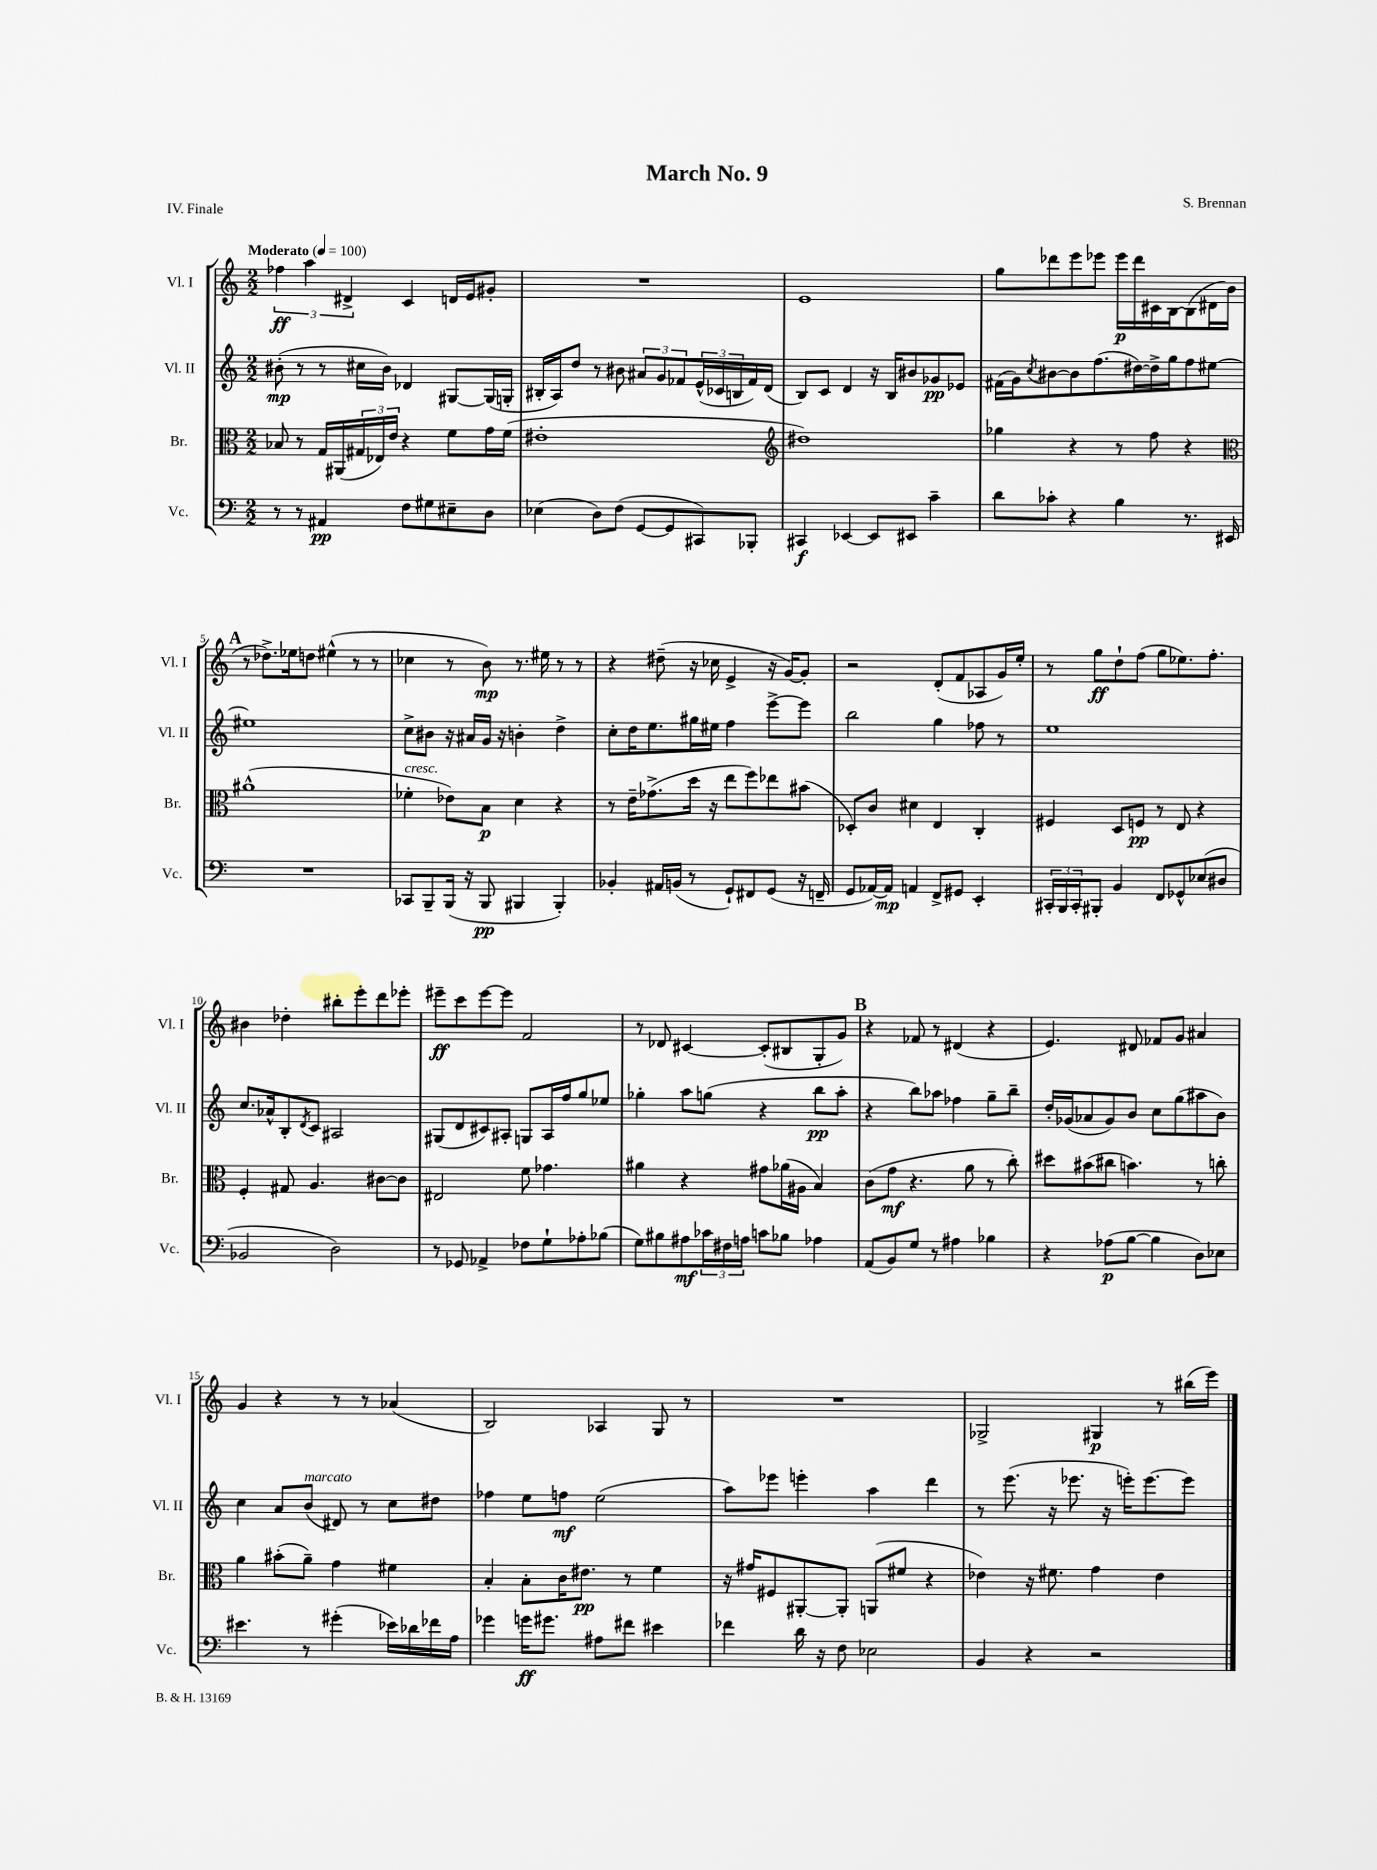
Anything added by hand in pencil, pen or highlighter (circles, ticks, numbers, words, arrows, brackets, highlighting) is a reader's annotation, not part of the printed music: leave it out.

**kern	**kern	**kern	**kern
*staff4	*staff3	*staff2	*staff1
*clefF4	*clefC3	*clefG2	*clefG2
*k[]	*k[]	*k[]	*k[]
*M2/2	*M2/2	*M2/2	*M2/2
*MM100	*MM100	*MM100	*MM100
8r	8B-	(8b#'	6ff-
8r	8r	8r	.
.	.	.	6aa
4AA#	16G	8r	.
.	(16AA#	.	.
.	.	.	6d#^
.	24G#	16cc#	.
.	24E-)	.	.
.	.	16b#)	.
.	24e	.	.
8F	4r	4d-	4c
8G#	.	.	.
8E#~	8f	[8G#	16d
.	.	.	16e
8D	16g	(16G#]	8g#'
.	(16f	16G'	.
=	=	=	=
(4E-	1e#'	16B#'	1r
.	.	16A)	.
.	.	8dd	.
8D)	.	8r	.
(8F	.	8b#	.
[8GG	.	12a#	.
.	.	12g	.
8GG]	.	.	.
.	.	12f-	.
8CC#)	.	(24e^^	.
.	.	24c-	.
.	.	24B	.
8BBB-'	.	16f-)	.
.	.	(16d	.
=	=	=	=
*	*clefG2	*	*
4CC#	1dd#)	8B)	1e
.	.	8c	.
[4EE-	.	4d	.
8EE-]	.	16r	.
.	.	16B	.
8EE#	.	8b#	.
4c~	.	8g-	.
.	.	8e-	.
=	=	=	=
8d	4gg-	(16f#	8gg
.	.	16g)	.
.	.	8qcc	.
8c-'	.	[8b#	8ddd-
4r	4r	8b#]	8eee
.	.	(8.ff	8eee-
4B	8r	.	16eee-
.	.	[16dd#)	16ddd-
.	8ff	16dd#^]	16c#
.	.	16gg	[16B
8.r	4r	8ff	(8B]
.	.	[8ee#	16d#
16EE#	.	.	16b
=	=	=	=
*	*clefC3	*	*
1r	(1a#^^	1ee#]	8r
.	.	.	8.dd-^)
.	.	.	16ee-
.	.	.	8dd
.	.	.	(4ee#^^
.	.	.	8r
.	.	.	8r
=	=	=	=
8CC-	4f-'	8cc^	4cc-
8BBB~	.	8b#	.
(16BBB	8e-)	16r	8r
16r	.	16a#	.
8BBB	8B	16g	8b)
.	.	16r	.
4BBB#	4d	4b'	8.r
.	.	.	16ee#
4BBB#')	4r	4dd^	8r
.	.	.	8r
=	=	=	=
4BB-'	8r	8cc'	4r
.	16e~	16dd	.
.	(8.g-^	8.ee	.
16AA#	.	.	(8dd#~
(16BB	.	.	.
8r	16dd	16gg#	16r
.	16r	16ee#	16cc-
8GG`)	8ee	4ff	4e^
8FF#	8ff)	.	.
(8GG	8ee-	[8eee^	16r
.	.	.	[16g)
16r	(8b#	8eee]	8g']
16FF~	.	.	.
=	=	=	=
8GG	8D-')	2bb	2r
[16AA-)	8c	.	.
16AA-]	.	.	.
4AA	4d#	.	.
8FF^	4E	4gg	(8d'
8GG#	.	.	8f
4EE'	4C'	8ff-	8A-
.	.	8r	16g)
.	.	.	16ee'
=	=	=	=
24CC#'	4F#	1ee	8r
24BBB	.	.	.
24CC#'	.	.	.
8BBB#'	.	.	8gg
4BB	8D	.	8dd`
.	8F	.	(8ff
8FF	8r	.	8gg
8GG-^^	8E	.	8.ee-)
(8E-	4r	.	.
.	.	.	8.ff'
8D#	.	.	.
=	=	=	=
2BB-	4F'	8.cc	4b#
.	.	16a-^^	.
.	8G#	8B'	4dd-'
.	.	8qd	.
.	4.A	8c	.
2D)	.	2A#	8bb#'
.	.	.	8eee'
.	[8c#	.	8ddd
.	8c#]	.	8eee-'
=	=	=	=
8r	2E#	(8G#	8eee#~
8GG-	.	8d	8ccc
4AA-^	.	8c#)	[8eee#
.	.	8A#'	8eee#]
8F-	8f	8G	2f
8G`	4.g-	16A#	.
.	.	16ff	.
8A-'	.	8gg	.
(8B-	.	8ee-	.
=	=	=	=
8G)	4a#	4gg-'	8r
8B#	.	.	8d-
8A#	4r	8aa	[4c#
24c-	.	(8gg	.
24F#	.	.	.
24A	.	.	.
8c	8g#	4r	(8c#']
8B-	(16a-	.	8B#
.	16A#	.	.
4A-	4B)	8bb	8G'
.	.	8aa'	8g)
=	=	=	=
(8AA	(8c	4r	4r
8BB)	8g	.	.
8G	4.r	8bb)	8f-
8r	.	8aa-	8r
4A#	.	4ff-	(4d#
.	8a	.	.
4B-	8r	8gg~	4r
.	8cc')	8bb~	.
=	=	=	=
4r	8dd#	16dd'	4.e)
.	.	(16g-	.
.	(8b#	8a-	.
(8A-	8cc#	8g-)	.
[8B	4.b)	8b	8d#
4B]	.	8cc	8f-
.	.	(8gg	8g
8D)	8r	8aa#	4a#
8E-	8cc'	8b)	.
=	=	=	=
4.e#	4a	4cc	4g
.	(8b#'	8a	4r
8r	8a~)	(8b	.
(4g#'	4g	8d#)	8r
.	.	8r	8r
16e-)	4f#	8cc	(4a-
16d-	.	.	.
16f-	.	8dd#	.
16A	.	.	.
=	=	=	=
4g-	4B'	4ff-	2B)
16g	8B'	8ee	.
8.g#	.	.	.
.	16c	8ff	.
.	8.e#	.	.
8A#	.	(2ee	4A-
8f#	8r	.	.
4e#	4f	.	8G
.	.	.	8r
=	=	=	=
4f-	16r	8aa)	1r
.	16g#	.	.
.	8F#	8eee-	.
16d	[8AA#'	4eee'	.
16r	.	.	.
8F	8AA#']	.	.
2E-	(8AA	4aa	.
.	8f#	.	.
.	4r	4ddd	.
=	=	=	=
4BB	4e-)	8r	2G-^
.	.	(8.eee	.
4r	16r	.	.
.	8.f#	16r	.
.	.	8.eee-	.
2r	4g	.	4G#
.	.	16r	.
.	.	16eee')	.
.	.	[8.eee	.
.	4e-	.	8r
.	.	8eee]	(16bb#
.	.	.	16eee)
==	==	==	==
*-	*-	*-	*-
